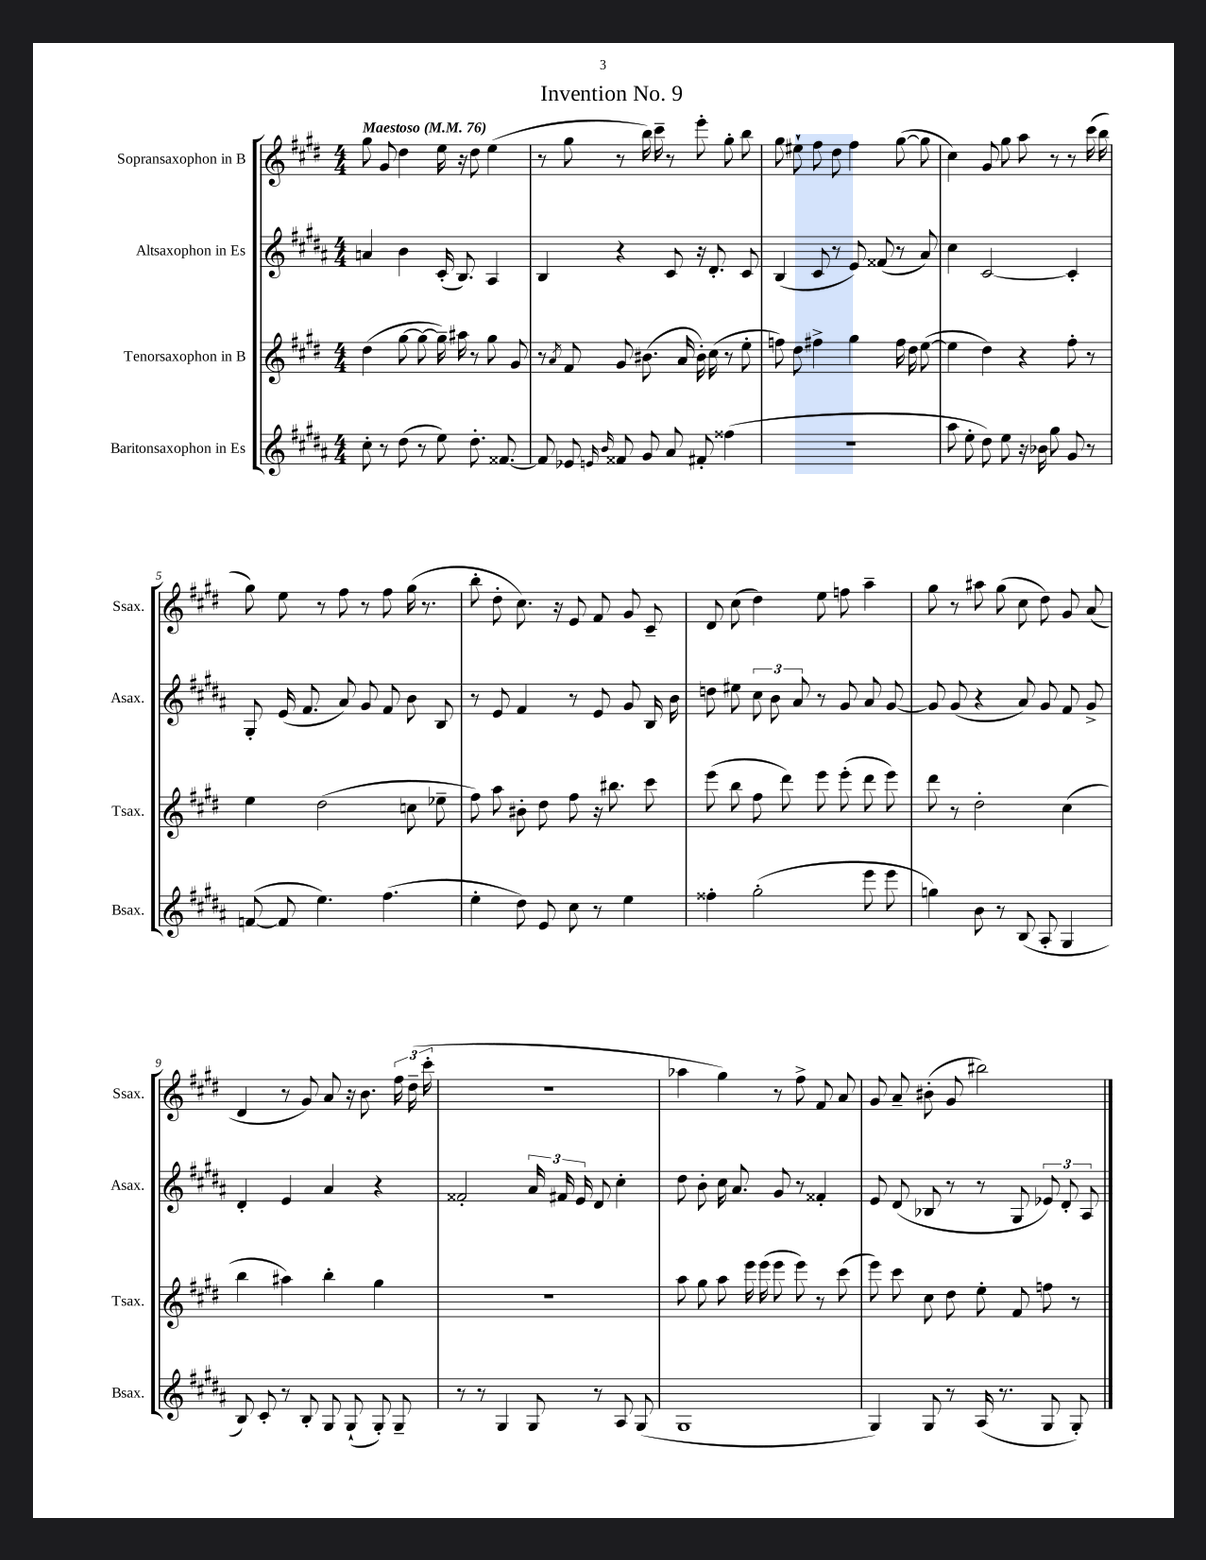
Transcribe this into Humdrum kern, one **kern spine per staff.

**kern	**kern	**kern	**kern
*staff4	*staff3	*staff2	*staff1
*clefG2	*clefG2	*clefG2	*clefG2
*k[f#c#g#d#a#]	*k[f#c#g#d#]	*k[f#c#g#d#a#]	*k[f#c#g#d#]
*M4/4	*M4/4	*M4/4	*M4/4
*MM76	*MM76	*MM76	*MM76
8cc#'	(4dd#	4a	8gg#
8r	.	.	8g#
(8dd#	[8gg#	4b	4dd#
8r	8gg#_	.	.
8ee)	16gg#~])	(16c#'	16ee
.	16aa#	8.B)	16r
8.dd#'	8r	.	8dd#
.	8gg#	4A#	(4ee
[8.f##	.	.	.
.	8g#	.	.
=	=	=	=
8f##]	8r	4B	8r
.	8qa	.	.
8e-	8f#	.	8gg#
16qqe	.	.	.
16qqb	.	.	.
8f##	8g#	4r	8r
8g#	(8.b#	.	16bb)
.	.	.	16ccc#~
8a#	.	8c#	8r
.	16a	.	.
8f#'	16b#')	16r	8eee'
.	(16cc#	8.d#'	.
(4ff##	8r	.	8gg#'
.	8ee'	8c#	8bb
=	=	=	=
1r	8ff)	(4B	8gg#
.	8dd#	.	8ee#`
.	4ff#^	8c#	8ff#
.	.	8r	8dd#
.	4gg#	8e)	4ff#
.	.	(8f##	.
.	16ff#	8r	([8gg#
.	16dd#	.	.
.	([8ee	8a#)	8gg#]
=	=	=	=
8aa#	4ee]	4cc#	4cc#)
8ee'	.	.	.
8dd#)	4dd#)	[2c#	8g#
8ee	.	.	8gg#
16r	4r	.	8aa
16b-	.	.	.
8gg#	.	.	8r
8g#	8ff#'	4c#']	8r
8r	8r	.	(16ccc#
.	.	.	16bb
=	=	=	=
([8f	4ee	8G#'	8gg#)
8f]	.	(16e	8ee
.	.	8.f#	.
4.ee)	(2dd#	.	8r
.	.	8a#)	8ff#
.	.	8g#	8r
(4.ff#	.	8f#	8ff#
.	8cc	8b	(16gg#
.	.	.	8.r
.	8ee-~	8B	.
=	=	=	=
4ee'	8ff#)	8r	8bb'
.	8aa	8e	8dd#'
8dd#)	8b#'	4f#	8.cc#)
8e	8dd#	.	.
.	.	.	16r
8cc#	8ff#	8r	8e
8r	16r	8e	8f#
.	8.bb#	.	.
4ee	.	8g#	8g#
.	8ccc#	16B	8c#~
.	.	16b	.
=	=	=	=
4ff##'	(8eee	8dd	8d#
.	8bb	8ee#	(8cc#
(2gg#'	8ff#	12cc#	4dd#)
.	.	12b	.
.	8ddd#)	.	.
.	.	12a#	.
.	8eee	8r	8ee
.	(8eee'	8g#	8ff
8eee	8ddd#	8a#	4aa~
8eee	8eee)	[8g#	.
=	=	=	=
4gg)	8ddd#	8g#]	8gg#
.	8r	(8g#	8r
8b	2dd#'	4r	8aa#
8r	.	.	(8gg#
(8B	.	8a#)	8cc#
8A#'	.	8g#	8dd#)
4G#	(4cc#	8f#	8g#
.	.	8g#^	(8a
=	=	=	=
8B)	4bb	4d#'	4d#
8c#'	.	.	.
8r	4aa#)	4e	8r
8B'	.	.	8g#)
8G#	4bb'	4a#	8a
(8G#`	.	.	16r
.	.	.	8.b
8G#')	4gg#	4r	.
8G#~	.	.	24ff#
.	.	.	(24dd#~
.	.	.	24ccc#'
=	=	=	=
8r	1r	2f##'	1r
8r	.	.	.
4G#	.	.	.
8G#	.	24a#	.
.	.	24f#	.
.	.	24e	.
8r	.	8d#	.
8A#	.	4cc#'	.
(8G#	.	.	.
=	=	=	=
1G#	8aa	8dd#	4aa-
.	8gg#	8b'	.
.	8aa	16cc#	4gg#)
.	.	8.a#	.
.	16eee	.	.
.	(16eee	.	.
.	8eee	8g#	8r
.	8eee)	8r	8ff#^
.	8r	4f##'	8f#
.	(8ccc#	.	8a
=	=	=	=
4G#)	8eee)	8e	8g#
.	8ccc#	(8d#	8a~
8G#	8cc#	8B-	(8b#'
8r	8dd#	8r	8g#
(16A#	8ee'	8r	2bb#)
8.r	.	.	.
.	8f#	8G#	.
8G#	8ff	12e-)	.
.	.	12d#'	.
8G#')	8r	.	.
.	.	12A#	.
==	==	==	==
*-	*-	*-	*-
